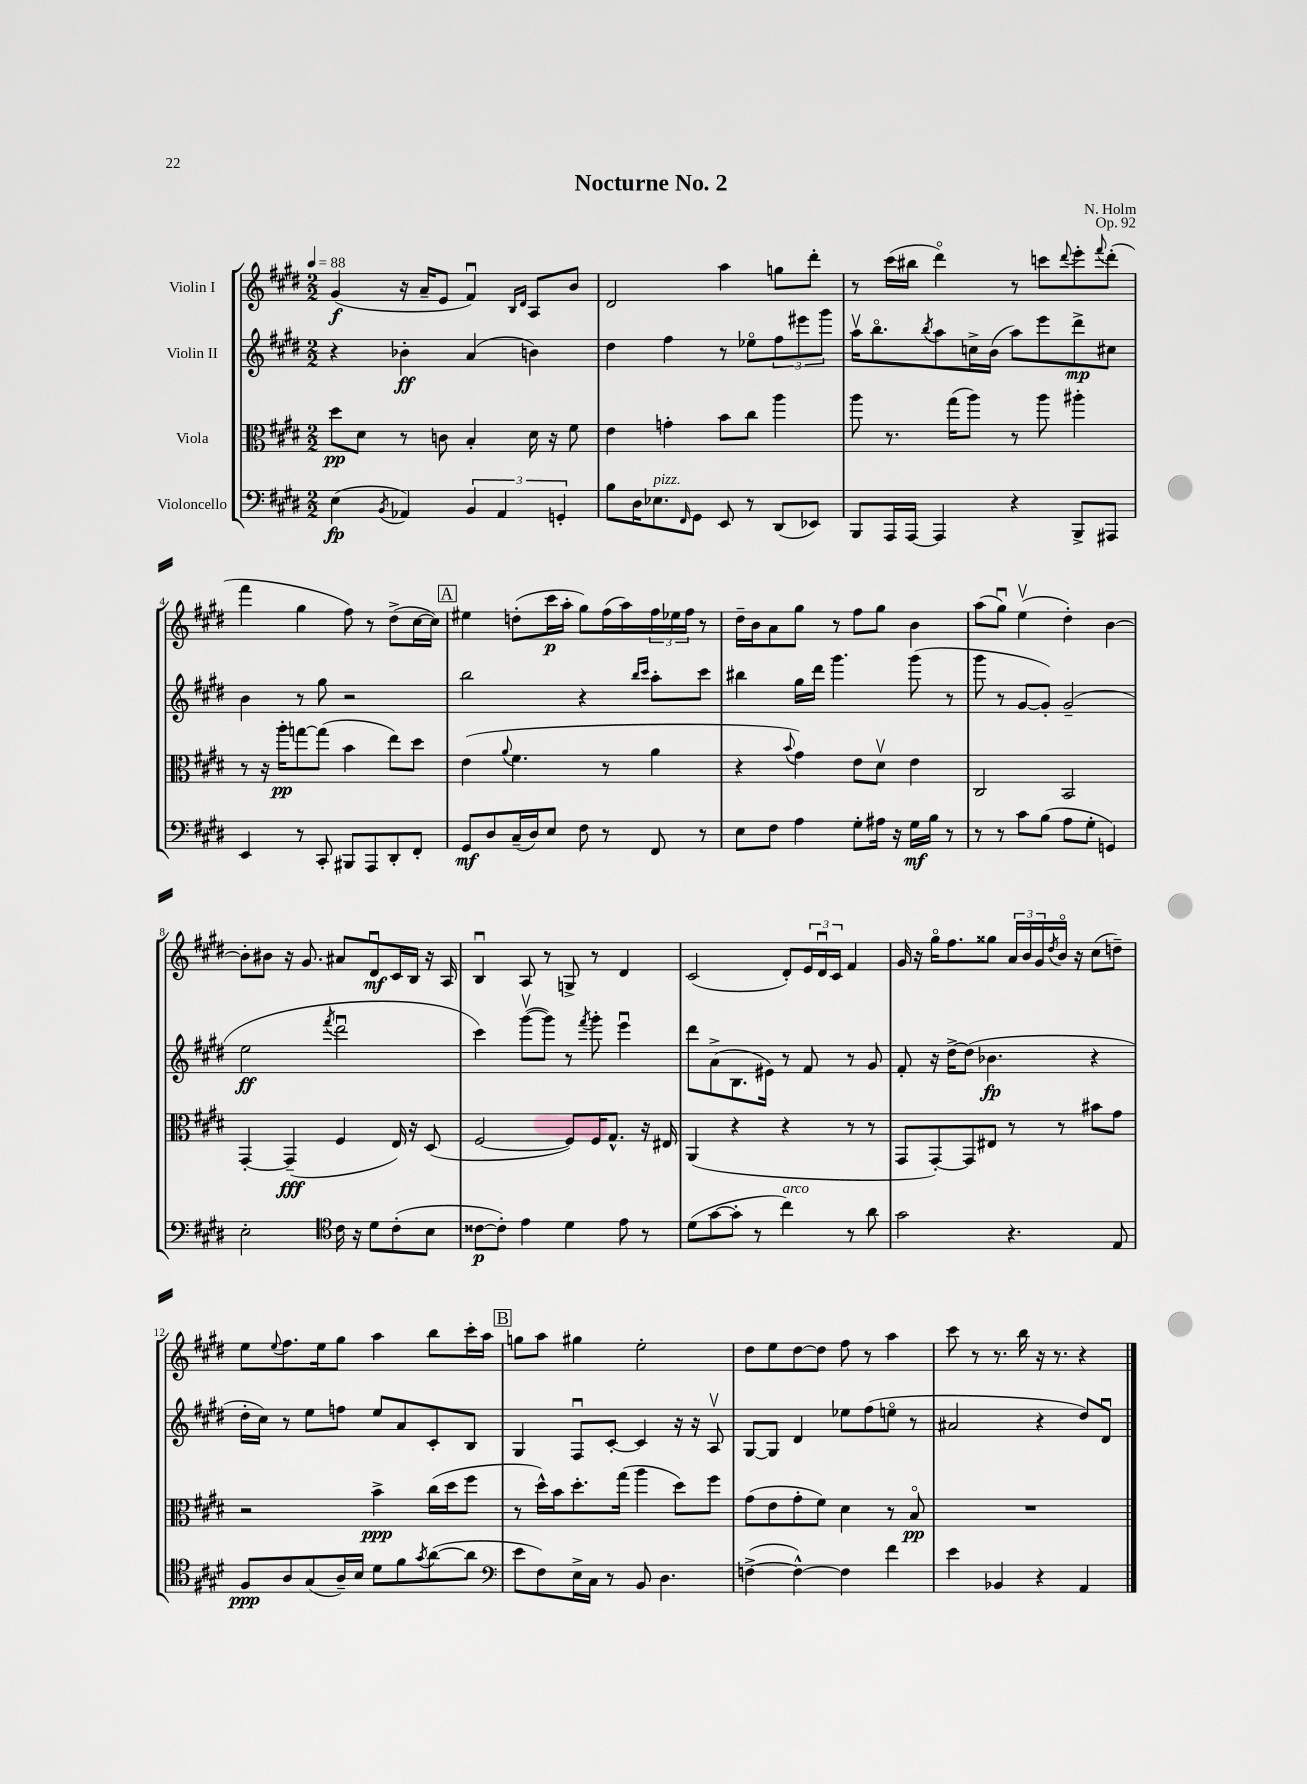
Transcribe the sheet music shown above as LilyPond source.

\header { title = "Nocturne No. 2" composer = "N. Holm" opus = "Op. 92" }
<<
\new StaffGroup <<
\new Staff = "s0" \with { instrumentName = "Violin I" } {
    \clef treble \key e \major \numericTimeSignature \time 2/2 \tempo 4 = 88
    gis'4\f( r16 a'16-- e'8 fis'4\downbow) \grace { b16 dis'16 } a8 b'8 |
    dis'2 a''4 g''8 dis'''8-. |
    r8 cis'''16( bis''16 dis'''4\flageolet) r8 c'''8 \appoggiatura { dis'''8 } e'''8-. \appoggiatura { fis'''8 } dis'''8-.( |
    fis'''4 gis''4 fis''8) r8 dis''8->( cis''16~ cis''16) |
    \mark \markup { \box "A" } eis''4 d''8-.( cis'''16\p a''16-. gis''8) fis''16( a''16) \tuplet 3/2 { fis''16 ees''16 fis''16 } r8 |
    dis''16-- b'16 a'8 gis''8 r8 fis''8 gis''8 b'4 |
    a''8( gis''8\downbow) e''4\upbow( dis''4-.) b'4~ |
    b'8-. bis'8 r16 gis'8. ais'8 dis'8\downbow\mf cis'16 b16 r16 a16 |
    b4\downbow a8 r8 g8-> r8 dis'4 |
    cis'2( dis'8-.) \tuplet 3/2 { e'16 dis'16\downbow cis'16 } fis'4 |
    gis'16 r16 gis''16\flageolet fis''8. gisis''8 \tuplet 3/2 { a'16 b'16 gis'16 } \acciaccatura { dis''8 } b'16\flageolet r16 cis''8( d''8--) |
    e''8 \appoggiatura { e''8 } fis''8. e''16 gis''8 a''4 b''8 cis'''16-. a''16 |
    \mark \markup { \box "B" } g''8 a''8 gis''4 e''2-. |
    dis''8 e''8 dis''8~ dis''8 fis''8 r8 a''4 |
    cis'''8 r8 r8. b''16 r16 r8. r4 \bar "|." |
}
\new Staff = "s1" \with { instrumentName = "Violin II" } {
    \clef treble \key e \major \numericTimeSignature \time 2/2
    r4 bes'4-.\ff a'4( b'4) |
    dis''4 fis''4 r8 ees''8\flageolet \tuplet 3/2 { fis''8 eis'''8 gis'''8 } |
    a''16\upbow b''8.\flageolet \acciaccatura { b''8 } a''8 c''16-> b'16( a''8) e'''8 dis'''8->\mp cis''8 |
    b'4 r8 gis''8 r2 |
    \mark \markup { \box "A" } b''2 r4 \grace { b''16 cis'''16 } a''8-. cis'''8 |
    bis''4 gis''16 dis'''16 gis'''4. gis'''8( r8 |
    gis'''8 r8 gis'8~ gis'8-.) gis'2--( |
    e''2\ff \acciaccatura { fis'''8 } dis'''2\downbow |
    cis'''4) gis'''8~\upbow( gis'''8) r8 \acciaccatura { fis'''8 } gis'''8-. e'''4\downbow |
    dis'''8 a'8->( b8. eis'16) r8 fis'8 r8 gis'8 |
    fis'8-. r16 dis''16~-> dis''8( bes'4.\fp r4 |
    dis''16-. cis''16) r8 e''8 f''8 e''8 a'8 cis'8-. b8 |
    \mark \markup { \box "B" } gis4 fis8\downbow cis'8~-. cis'4 r16 r16 a8\upbow |
    gis8~ gis8 dis'4 ees''8 fis''8( e''8\flageolet r8 |
    ais'2 r4 dis''8) dis'8\downbow \bar "|." |
}
\new Staff = "s2" \with { instrumentName = "Viola" } {
    \clef alto \key e \major \numericTimeSignature \time 2/2
    dis''8\pp dis'8 r8 c'8 b4-. dis'16 r16 fis'8 |
    e'4 g'4-. b'8 cis''8 a''4 |
    a''8 r8. gis''16( a''8) r8 a''8 ais''4-. |
    r8 r16 a''16-.\pp g''8~ g''8( b'4 e''8) dis''8 |
    \mark \markup { \box "A" } e'4( \appoggiatura { a'8 } fis'4. r8 a'4 |
    r4 \appoggiatura { b'8 } gis'4) e'8 dis'8\upbow e'4 |
    cis2 b,2 |
    gis,4~-. gis,4--\fff( fis4 e16) r16 dis8( |
    fis2~ fis8) fis16 gis8.-^ r16 eis16 |
    a,4( r4 r4 r8 r8 |
    gis,8 gis,8~-.) gis,8 eis8 r8 r8 bis'8 gis'8 |
    r2 b'4->\ppp cis''16( dis''16 fis''8 |
    \mark \markup { \box "B" } r8 dis''16-^) b'16 dis''8.-. gis''16( a''4 dis''8) fis''8 |
    gis'8( e'8 gis'8-. fis'8) dis'4 r8 b8\flageolet\pp |
    R1 \bar "|." |
}
\new Staff = "s3" \with { instrumentName = "Violoncello" } {
    \clef bass \key e \major \numericTimeSignature \time 2/2
    e4\fp( \acciaccatura { b,8 } aes,4) \tuplet 3/2 { b,4 aes,4 g,4-. } |
    b8 dis16 ees8.^\markup { \italic "pizz." } \grace { fis,16 } gis,8 e,8 r8 dis,8( ees,8) |
    b,,8 a,,16 a,,16~ a,,4 r4 b,,8-> ais,,8 |
    e,4 r8 cis,8-. bis,,8 a,,8 dis,8-. fis,8-. |
    \mark \markup { \box "A" } gis,8\mf dis8 cis16--( dis16) e8 fis8 r8 fis,8 r8 |
    e8 fis8 a4 gis8-. ais16 r16 gis16\mf b16 r8 |
    r8 r8 cis'8 b8( a8 gis8-. g,4) |
    e2-. \clef tenor cis'16 r16 dis'8 cis'8-.( b8 |
    cisis'8~\p cisis'8-.) e'4 dis'4 e'8 r8 |
    dis'8( gis'8~ gis'8-. r8 cis''4^\markup { \italic "arco" }) r8 a'8 |
    gis'2 r4. e8 |
    fis8\ppp a8 gis8( a16--) b16 dis'8 fis'8 \acciaccatura { gis'8 } a'8~( a'8 |
    \mark \markup { \box "B" } \clef bass e'8 fis8) e16-> cis16 r8 b,8 dis4. |
    f4~->( f4~-^) f4 fis'4 |
    e'4 bes,4 r4 a,4 \bar "|." |
}
>>
>>
